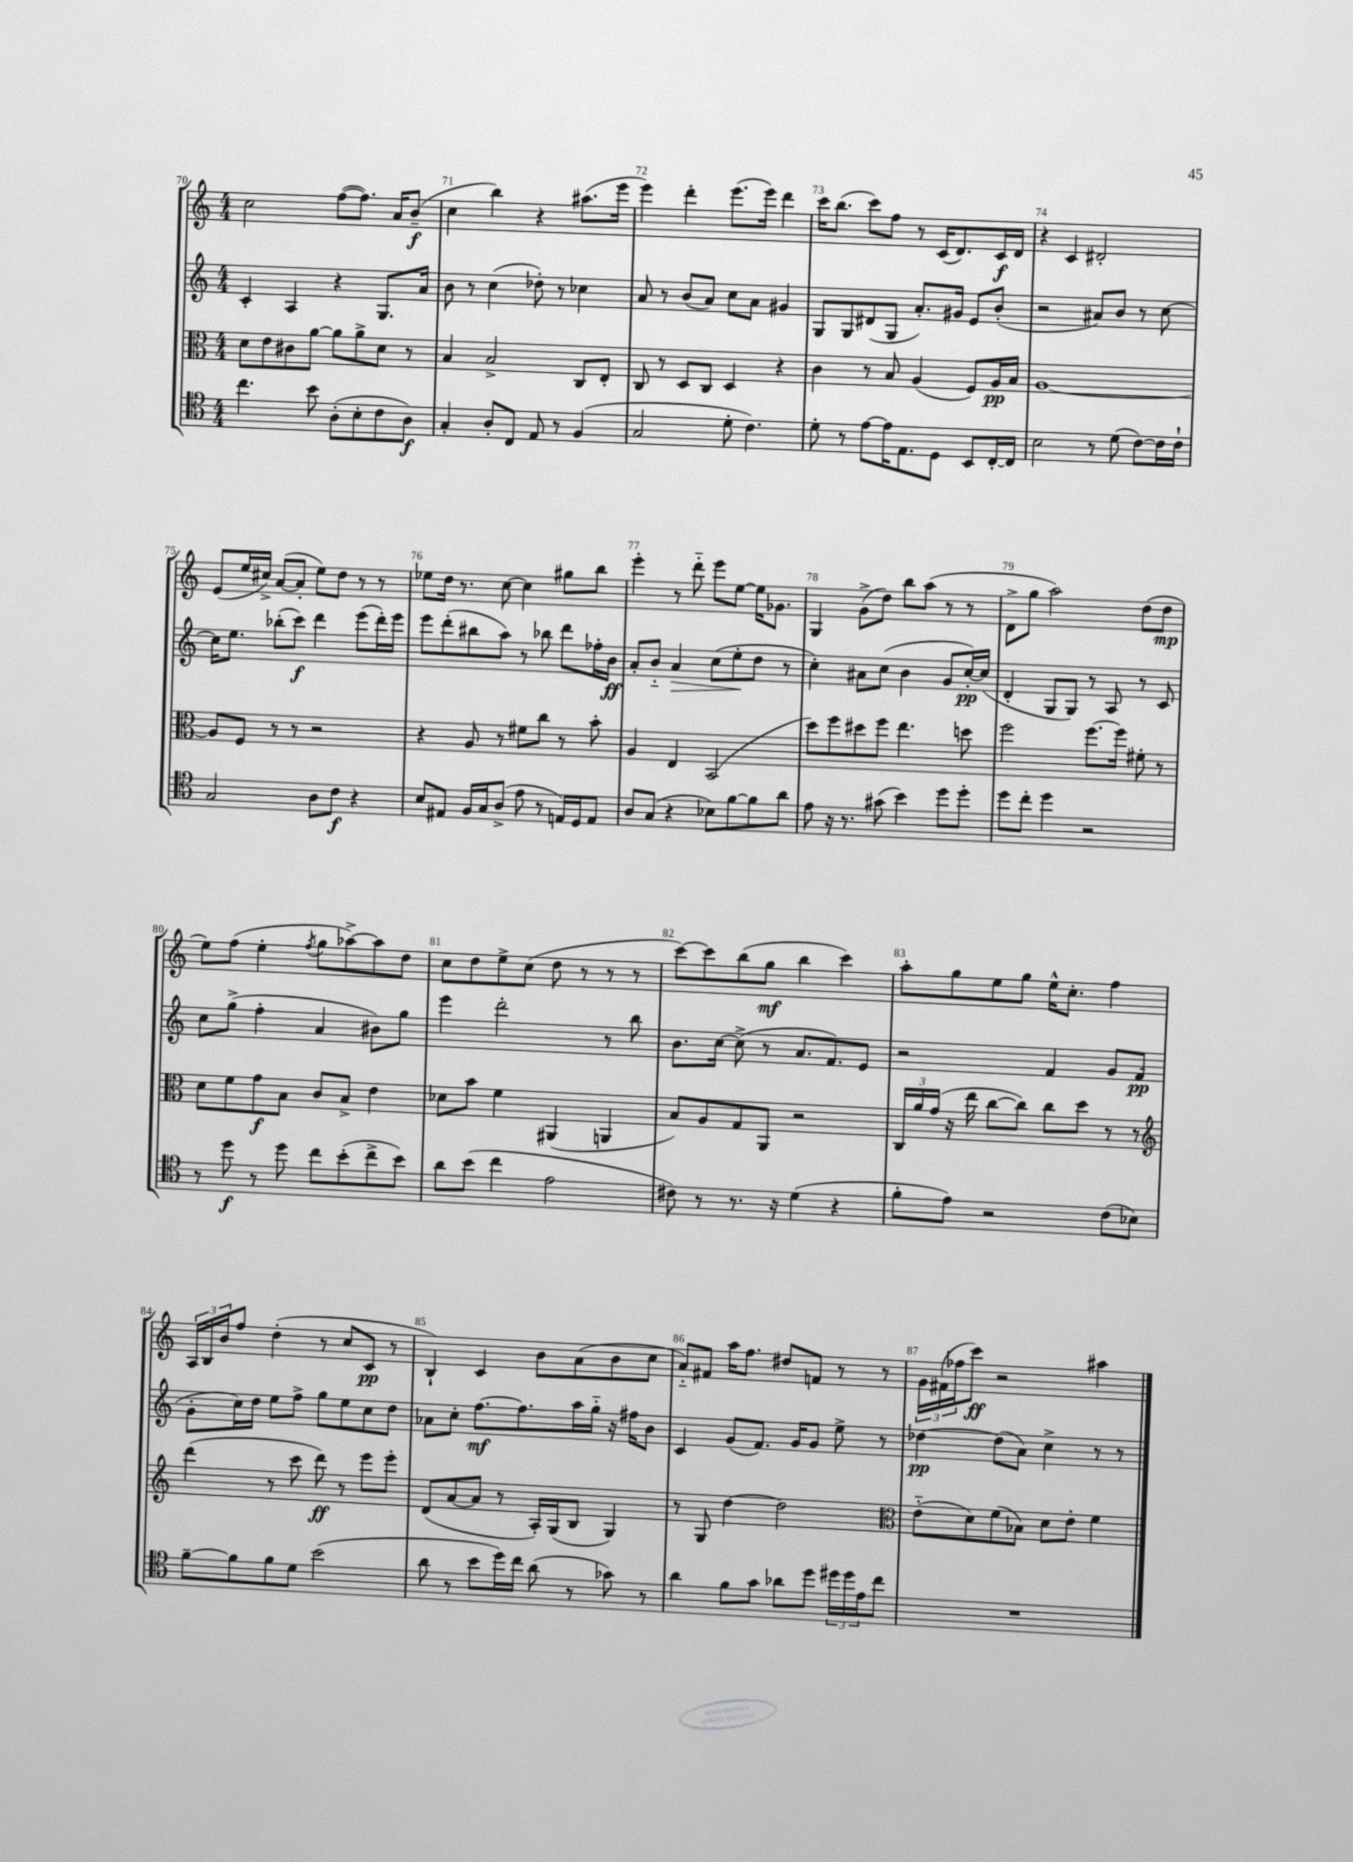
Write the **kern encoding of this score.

**kern	**dynam	**kern	**dynam	**kern	**dynam	**kern	**dynam
*part4	*part4	*part3	*part3	*part2	*part2	*part1	*part1
*staff4	*staff4	*staff3	*staff3	*staff2	*staff2	*staff1	*staff1
*clefC4	*	*clefC3	*	*clefG2	*	*clefG2	*
*k[]	*	*k[]	*	*k[]	*	*k[]	*
*M4/4	*	*M4/4	*	*M4/4	*	*M4/4	*
=70	=70	=70	=70	=70	=70	=70	=70
4.cc\	.	8d\L	.	4c'/	.	2cc\	.
.	.	8e\	.	.	.	.	.
.	.	8c#X\	.	4A/	.	.	.
8b\	.	[8a\J	.	.	.	.	.
(8A'\L	.	8a\L]	.	4r	.	([8ff\L	.
8B'\	.	8a^\	.	.	.	8.ff\J])	.
8c\	.	8d\J	.	8.G/L	.	.	.
.	.	.	.	.	.	16a/KL	.
8A\J)	f	8r	.	.	.	(8b~/J	f
.	.	.	.	16a/Jk	.	.	.
=71	=71	=71	=71	=71	=71	=71	=71
4G'/	.	4B/	.	8b\	.	4cc\	.
.	.	.	.	8r	.	.	.
8A'/L	.	2B^/	.	(4cc\	.	4bb\)	.
8C/J	.	.	.	.	.	.	.
8E/	.	.	.	8dd-X'\)	.	4r	.
8r	.	.	.	8r	.	.	.
(4F/	.	8C/L	.	4cc-X\	.	(8.aa#X\L	.
.	.	8E'/J	.	.	.	.	.
.	.	.	.	.	.	16eee\Jk	.
=72	=72	=72	=72	=72	=72	=72	=72
2G/	.	8C/	.	8a/	.	4eee\)	.
.	.	8r	.	8r	.	.	.
.	.	8D/L	.	(8b/L	.	4ddd'\	.
.	.	8C/J	.	8a/J)	.	.	.
8d'\	.	4D/	.	8cc\L	.	(8.eee\L	.
4.c\)	.	.	.	8a\J	.	.	.
.	.	.	.	.	.	16eee\Jk)	.
.	.	4r	.	4g#X/	.	4ddd\	.
=73	=73	=73	=73	=73	=73	=73	=73
8d'\	.	4c\	.	8G/L	.	16ccc\KL	.
.	.	.	.	.	.	(8.bb\J	.
8r	.	.	.	8G/	.	.	.
[8e\L	.	8r	.	(8d#X/	.	8ccc\L)	.
16e\K]	.	8B/	.	8G/J	.	8ff\J	.
8.E\	.	.	.	.	.	.	.
.	.	(4A/	.	8.a'/L)	.	8r	.
8D\J	.	.	.	.	.	(16c/KL	.
.	.	.	.	16g#X/Jk	.	8.d/)	.
8BB/L	.	8F/L)	.	8e/L	.	.	.
[16C'/L	.	16A/L	pp	(8b'/J	.	16c/L	f
16C/JJ]	.	16B/JJ	.	.	.	16d/JJ	.
=74	=74	=74	=74	=74	=74	=74	=74
2B\	.	[1A	.	2r	.	4r	.
.	.	.	.	.	.	4c/	.
8r	.	.	.	8a#X/L)	.	2d#X'/	.
(8d\	.	.	.	8b/J	.	.	.
[8c\L)	.	.	.	8r	.	.	.
16c\L]	.	.	.	[8cc\	.	.	.
16c`\JJ	.	.	.	.	.	.	.
!!LO:LB:g=z
=75	=75	=75	=75	=75	=75	=75	=75
2G/	.	8A/L]	.	16cc\KL]	.	(8e/L	.
.	.	.	.	8.ee\J	.	.	.
.	.	8F/J	.	.	.	16ee/L	.
.	.	.	.	.	.	16cc#X^/JJ)	.
.	.	8r	.	(8bb-X'\L	.	([8a/L	.
.	.	8r	.	8ccc\J)	f	8a'/J]	.
8A\L	.	2r	.	4ddd\	.	8ee\L)	.
8c\J	f	.	.	.	.	8dd\J	.
4r	.	.	.	(8eee\L	.	8r	.
.	.	.	.	16ddd'\L)	.	8r	.
.	.	.	.	16eee\JJ	.	.	.
=76	=76	=76	=76	=76	=76	=76	=76
8B/L	.	4r	.	8eee\L	.	8ee-X\L	.
8E#X/J	.	.	.	(8ddd'\	.	16dd\Jk	.
.	.	.	.	.	.	8.r	.
16F/LL	.	8A/	.	8bb#X\	.	.	.
16G/J	.	.	.	.	.	.	.
(8A^/J	.	8r	.	8aa\J)	.	[8cc\	.
8e\	.	8f#X\L	.	8r	.	4cc\]	.
8r	.	8cc\J	.	8bb-X\	.	.	.
16En/LL)	.	8r	.	8ddd\L	.	8gg#X\L	.
16D/J	.	.	.	.	.	.	.
8E/J	.	8b'\	.	16ff-X'\L	.	8bb\J	.
.	.	.	.	16b\JJ	ff	.	.
=77	=77	=77	=77	=77	=77	=77	=77
8A/L	.	4A/	.	8a'/L	.	4eee'\	.
(8G/J	.	.	.	8b/J	.	.	.
!	!	!	!	!	!LO:HP:b	!	!
4r	.	4E/	.	4a/	>	8r	.
.	.	.	.	.	.	8ddd\	.
8B-X\L)	.	(2BB/	.	(8cc\L	.	8eee\L	.
[8f\	.	.	.	8ee'\	.	[8ee\J	.
8f\]	.	.	.	8dd\J	]	16ee\KL]	.
.	.	.	.	.	.	8.g-X\J	.
8a\J	.	.	.	8r	.	.	.
=78	=78	=78	=78	=78	=78	=78	=78
8e\	.	8dd\L)	.	4cc'\)	.	4G/	.
16r	.	8ff\	.	.	.	.	.
8.r	.	.	.	.	.	.	.
.	.	8dd#X\	.	8a#X\L	.	(8g^\L	.
(8g#X\	.	8ff\J	.	(8cc\J	.	8dd\J)	.
4b\)	.	4.ee\	.	4b\	.	8bb\L	.
.	.	.	.	.	.	(8aa\J	.
8dd\L	.	.	.	8g/L	.	8r	.
8dd'\J	.	8ddn\	.	[16cc'/L)	pp	8r	.
.	.	.	.	(16cc/JJ]	.	.	.
=79	=79	=79	=79	=79	=79	=79	=79
8dd\L	.	2ff\	.	4d'/	.	8d^\L	.
8cc'\J	.	.	.	.	.	8gg\J	.
4dd\	.	.	.	8G/L	.	2aa\)	.
.	.	.	.	8G/J)	.	.	.
2r	.	[8.ff\L	.	8r	.	.	.
.	.	.	.	8A/	.	.	.
.	.	16ff\Jk]	.	.	.	.	.
.	.	8f#X'\	.	8r	.	(8dd\L	.
.	.	8r	.	8c/	.	8dd\J	mp
!!LO:LB:g=z
=80	=80	=80	=80	=80	=80	=80	=80
8r	.	8d\L	.	8cc\L	.	8ee\L)	.
8dd\	f	8f\	.	(8gg^\J	.	(8ff\J	.
8r	.	8g\	f	4ff'\	.	4ee'\	.
8dd\	.	8B\J	.	.	.	.	.
.	.	.	.	.	.	8qff/	.
8cc\L	.	8c/L	.	4a/	.	8gg\L	.
(8b'\	.	8B^/J	.	.	.	[8aa-X^\)	.
8cc^\	.	4e\	.	8b#X\L)	.	8aa-\]	.
8b\J)	.	.	.	8gg\J	.	8dd\J	.
=81	=81	=81	=81	=81	=81	=81	=81
8a\L	.	8d-X\L	.	4eee\	.	8cc\L	.
(8b\J	.	8b\J	.	.	.	8dd\	.
4cc\	.	4f\	.	2ddd'\	.	8ee^\	.
.	.	.	.	.	.	(8cc\J	.
2e\	.	(4AA#X/	.	.	.	8dd\	.
.	.	.	.	.	.	8r	.
.	.	4AAn/	.	8r	.	8r	.
.	.	.	.	8bb\	.	8r	.
=82	=82	=82	=82	=82	=82	=82	=82
8c#X\)	.	8B/L)	.	8.b\L	.	[8ccc\L)	.
8r	.	8A/	.	.	.	8ccc\]	.
.	.	.	.	[16cc\Jk	.	.	.
8.r	.	8G/	.	(8cc^\]	.	(8bb\	.
.	.	8AA/J	.	8r	.	8gg\J	mf
16r	.	.	.	.	.	.	.
(4d\	.	2r	.	8.a/L	.	4bb\	.
.	.	.	.	8.f/)	.	.	.
4r	.	.	.	.	.	4ccc\)	.
.	.	.	.	8e/J	.	.	.
=83	=83	=83	=83	=83	=83	=83	=83
8f'\L	.	24C/LL	.	2r	.	8aa'\L	.
.	.	24a/	.	.	.	.	.
.	.	(24g/JJ	.	.	.	.	.
8e\J)	.	16r	.	.	.	8gg\	.
.	.	16ee\	.	.	.	.	.
2r	.	[8cc\L	.	.	.	8ee\	.
.	.	8cc\J])	.	.	.	8gg\J	.
.	.	8cc\L	.	4f/	.	16ee^^\KL	.
.	.	.	.	.	.	8.cc'\J	.
.	.	8dd\J	.	.	.	.	.
(8c\L	.	8r	.	8g/L	.	4ff\	.
8B-X\J)	.	8r	.	(8f/J	pp	.	.
!!LO:LB:g=z
=84	=84	=84	=84	=84	=84	=84	=84
*	*	*clefG2	*	*	*	*	*
[8f~\L	.	(4ddd\	.	8g'\L	.	24A/LL	.
.	.	.	.	.	.	24B/	.
.	.	.	.	.	.	24b/J	.
8f\]	.	.	.	16cc\L)	.	8ff/J	.
.	.	.	.	16dd\JJ	.	.	.
8f\	.	8r	.	8ee\L	.	(4dd'\	.
8d\J	.	8ccc\	.	8ff^\J	.	.	.
(2b\	.	8ddd\)	ff	8gg\L	.	8r	.
.	.	8r	.	8ee\	.	8cc/L	.
.	.	8eee\L	.	8cc\	.	8c/J	pp
.	.	8eee'\J	.	8dd\J	.	8r	.
=85	=85	=85	=85	=85	=85	=85	=85
8a\	.	(8d/L	.	8a-X\L	.	4B`/)	.
8r	.	[8a/	.	8cc'\J	.	.	.
8b\L	.	8a/J]	.	[8.ff\L	mf	4c/	.
16dd\L)	.	8r	.	.	.	.	.
16cc\JJ	.	.	.	8.ff\]	.	.	.
(8a\	.	16A'/LL)	.	.	.	8b\L	.
.	.	(16G/J	.	.	.	.	.
8r	.	8B/J	.	16aa\L	.	(8a\	.
.	.	.	.	16gg\JJ	.	.	.
8g-X\)	.	4G/)	.	16r	.	8b\	.
.	.	.	.	16ff#X\KL	.	.	.
8r	.	.	.	8b\J	.	8cc\J	.
=86	=86	=86	=86	=86	=86	=86	=86
4a\	.	8r	.	4c/	.	8a/L)	.
.	.	8G/	.	.	.	8f#X/J	.
8f\L	.	[4dd\	.	(8g/L	.	16aa\KL	.
.	.	.	.	.	.	8.ff\J	.
8g\J	.	.	.	8.f/J)	.	.	.
8a-X\L	.	2dd\]	.	.	.	8dd#X/L	.
.	.	.	.	16g/KL	.	.	.
8dd\J	.	.	.	8g/J	.	8fn/J	.
24dd#X\LL	.	.	.	8ee^\	.	8r	.
24dd#\	.	.	.	.	.	.	.
24e\J	.	.	.	.	.	.	.
8cc\J	.	.	.	8r	.	8r	.
=87	=87	=87	=87	=87	=87	=87	=87
*	*	*clefC3	*	*	*	*	*
1r	.	(8e\L	.	[4dd-X\	pp	24g\LL	.
.	.	.	.	.	.	(24f#X\	.
.	.	.	.	.	.	24ff-X\J	.
.	.	8d\)	.	.	.	8ccc\J)	ff
.	.	(8f\	.	(8dd-\L]	.	2r	.
.	.	8B-X\J)	.	8a\J)	.	.	.
.	.	8d\L	.	4cc^\	.	.	.
.	.	8e'\J	.	.	.	.	.
.	.	4f\	.	8r	.	4aa#X\	.
.	.	.	.	8r	.	.	.
==	==	==	==	==	==	==	==
*-	*-	*-	*-	*-	*-	*-	*-
